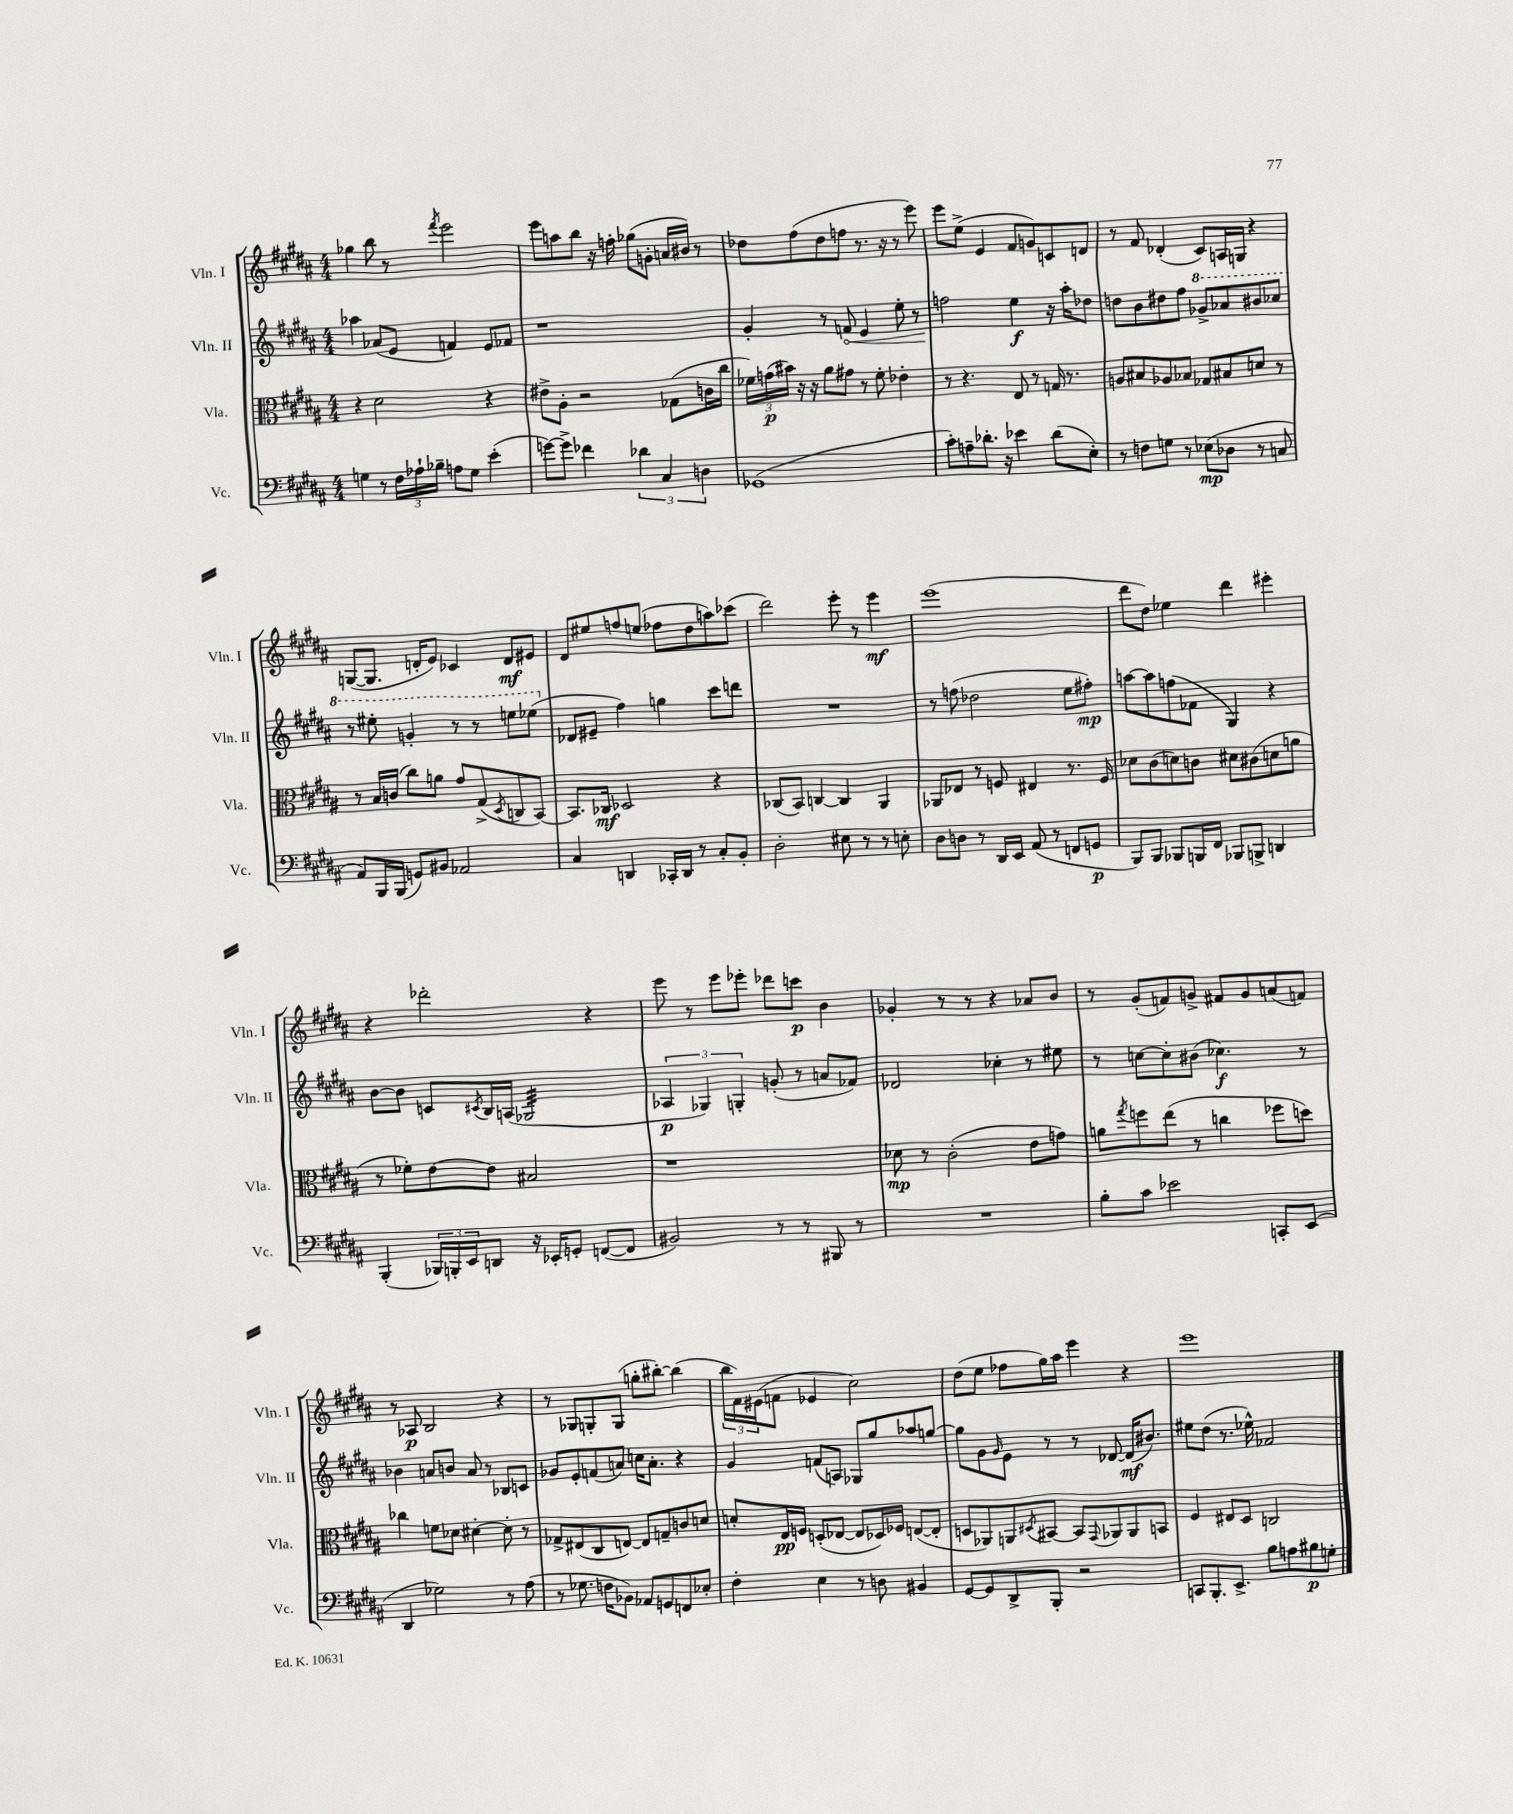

**kern	**kern	**kern	**kern
*staff4	*staff3	*staff2	*staff1
*clefF4	*clefC3	*clefG2	*clefG2
*k[f#c#g#d#a#]	*k[f#c#g#d#a#]	*k[f#c#g#d#a#]	*k[f#c#g#d#a#]
*M4/4	*M4/4	*M4/4	*M4/4
4G	4r	4aa-	4gg-
8r	2d#	(8a-	8bb
24F#	.	8e	8r
24A-`	.	.	.
24B-~	.	.	.
.	.	.	8qfff#
8A	.	4f)	2eee
8G	.	.	.
(4e'	4r	8e	.
.	.	8f-	.
=	=	=	=
[8g)	8e#^	1r	8eee
8g^]	8A#'	.	8aa
4f-	2r	.	8bb
.	.	.	16r
.	.	.	16ff'
6d-	.	.	(8gg-
.	.	.	8g'
6C#	.	.	.
.	(8G-	.	16a
.	.	.	16b#)
6D	.	.	.
.	16c	.	8r
.	16cc#	.	.
=	=	=	=
(1GG-	24f-)	4g#'	8dd-
.	(24g	.	.
.	24b#)	.	.
.	16r	.	(8ff#
.	16r	.	.
.	8a#	8r	8dd-
.	8g#	8f	8ff
.	8r	4e	8.r
.	8f-'	.	.
.	.	.	16r
.	4e-'	8ee'	8r
.	.	8r	8eee)
=	=	=	=
8c#')	8r	2ff	8eee
8A~	4.r	.	(8ee^
8.d-'	.	.	4e
16r	.	.	.
4e-	8E	4ee	8f#
.	8r	.	8g)
(8d-	16G	16r	8c
.	8.r	16aa#'	.
8E')	.	8dd-	8d
=	=	=	=
8r	8A	8dd	8r
8F	8B#	8b	8f#
8G	8A-	8dd#	(4d-'
8r	8B-	8ff#	.
(8E-	8G-	8gg-^	8c#)
8D-	8B#	8aa-	16A
.	.	.	16G
8r	8d	8bb#	4r
8C	8r	8ccc-	.
=	=	=	=
8AA#)	8r	8r	([8G
16BBB	16B	8eee#'	8.G]
(16BBB	(16c	.	.
8GG)	8cc#)	4gg'	.
.	.	.	16d'
8BB#	8a	.	8e)
2AA-	8g#	8r	4c-
.	(8G#^	8r	.
.	8qD#	.	.
.	8C	8eee	8d
.	[8BB)	(8eee-	8e#
=	=	=	=
4C#	8.BB]	8d-	8d#
.	.	8e#~	8ee#
.	16C-	.	.
4DD	2D-	4ff#)	8ff
.	.	.	(8ee
16CC-'	.	4gg	8ff-
16DD	.	.	.
8r	.	.	8dd#
8C#'	4r	8ccc#	8aa)
8BB'	.	8ddd	(8ccc-
=	=	=	=
2D#'	(8C-	1r	2ddd#)
.	8BB)	.	.
.	[4C	.	.
8E#	4C]	.	8eee'
8r	.	.	8r
8r	4AA#	.	4eee
8E'	.	.	.
=	=	=	=
8D#	8AA-	8r	(1eee
8D	8E-	(8ff	.
8r	8r	2dd-	.
16DD#	8F	.	.
16EE	.	.	.
(8AA#	4E#	.	.
8r	.	.	.
8FF	8.r	8ee	.
8GG	.	8ff#')	.
.	16F	.	.
=	=	=	=
8BBB)	8d-	[8aa	8ddd#
8BBB	(8c#	8aa]	8dd#)
8BBB-	8d)	(8ff	4ee-
16BBB	8c	8f-	.
16FF#	.	.	.
8BBB-	8d#	4G#)	4ddd#
8BBB^	(8c#	.	.
4DD	8d	4r	4eee#'
.	8a	.	.
=	=	=	=
(4BBB'	8r	[8b	4r
.	8f-')	8b]	.
24BBB-)	[8e	8c	2ddd-'
24BBB'	.	.	.
24EE	.	.	.
.	.	8qc#	.
8DD	8e]	16B	.
.	.	(16A	.
16r	2B#	2G-	.
16EE-'	.	.	.
8GG'	.	.	.
([8FF	.	.	4r
8FF]	.	.	.
=	=	=	=
2BB#)	1r	6A-	8eee
.	.	.	8r
.	.	6G-)	.
.	.	.	8eee
.	.	6G'	.
.	.	.	8eee-'
8r	.	(8g'	8ddd-
8r	.	8r	8ccc
8BBB#	.	8a	4b
8r	.	8f-)	.
=	=	=	=
1r	8d-	2d-	4g-'
.	8r	.	.
.	(2c#'	.	8r
.	.	.	8r
.	.	4cc-'	4r
.	8e	8r	8a-
.	8g)	8ee#	8b
=	=	=	=
8B'	8a	8r	8r
.	8qgg#	.	.
8c#	8ff	[8cc	(8g#'
2e-	(8ee	8cc']	8f)
.	8r	(8b#	8g^
.	4cc	4.cc-)	8f#
.	.	.	8g
8CC'	8ff-	.	(8a
(8EE	8dd)	8r	8f)
=	=	=	=
4DD#	4cc-	4b-	8r
.	.	.	8A-
2G-)	8f	8a	2B
.	8d-	8b	.
.	[4d#'	8a	.
.	.	8r	.
8r	8d#']	8B-	4r
(8A#	8r	8c	.
=	=	=	=
8r	8G-^	8g-	8r
8.G-	(8E#	8e'	8G-
.	8C#	(8f	8G'
16F	.	.	.
8BB-)	[8E)	8a)	(8G
8AA-	8E]	16cc	8gg'
.	.	8.a'	.
8GG	8G~	.	[8bb#')
8FF	8c	4r	(4bb#]
8E-'	8d	.	.
=	=	=	=
4F#'	8d'	4g#	24bb
.	.	.	24f#)
.	.	.	(24e#
.	16E	.	8f
.	16F	.	.
4E	(8D'	(8f	4e-
.	[8E-	8A)	.
8r	8E-]	8G-	2cc#)
8D	16D-)	8gg#	.
.	16F-	.	.
4BB#	([8E	8aa-	.
.	8E']	[8gg	.
=	=	=	=
[8GG#	8D	8gg]	(8dd#
8GG#]	8AA-)	8g#	8ee
.	.	16qqg#	.
8DD#^	8AA	8e	8ff-
.	8qD#	.	.
8BBB'	[8BB#	8r	16gg#)
.	.	.	16aa#
2r	8BB#]	8r	4eee
.	8qqGG#	.	.
.	8AA-	[8d-	.
.	8AA-	(16d-]	4r
.	.	8.b#)	.
.	8BB	.	.
=	=	=	=
8CC	4F#	8ee#	1eee
8.BBB'	.	(8dd#	.
.	8E#	8.r	.
8.EE^	.	.	.
.	8D#	.	.
.	.	16ee-^^)	.
8B	2C	2f-	.
8A	.	.	.
8B#	.	.	.
8G'	.	.	.
==	==	==	==
*-	*-	*-	*-
